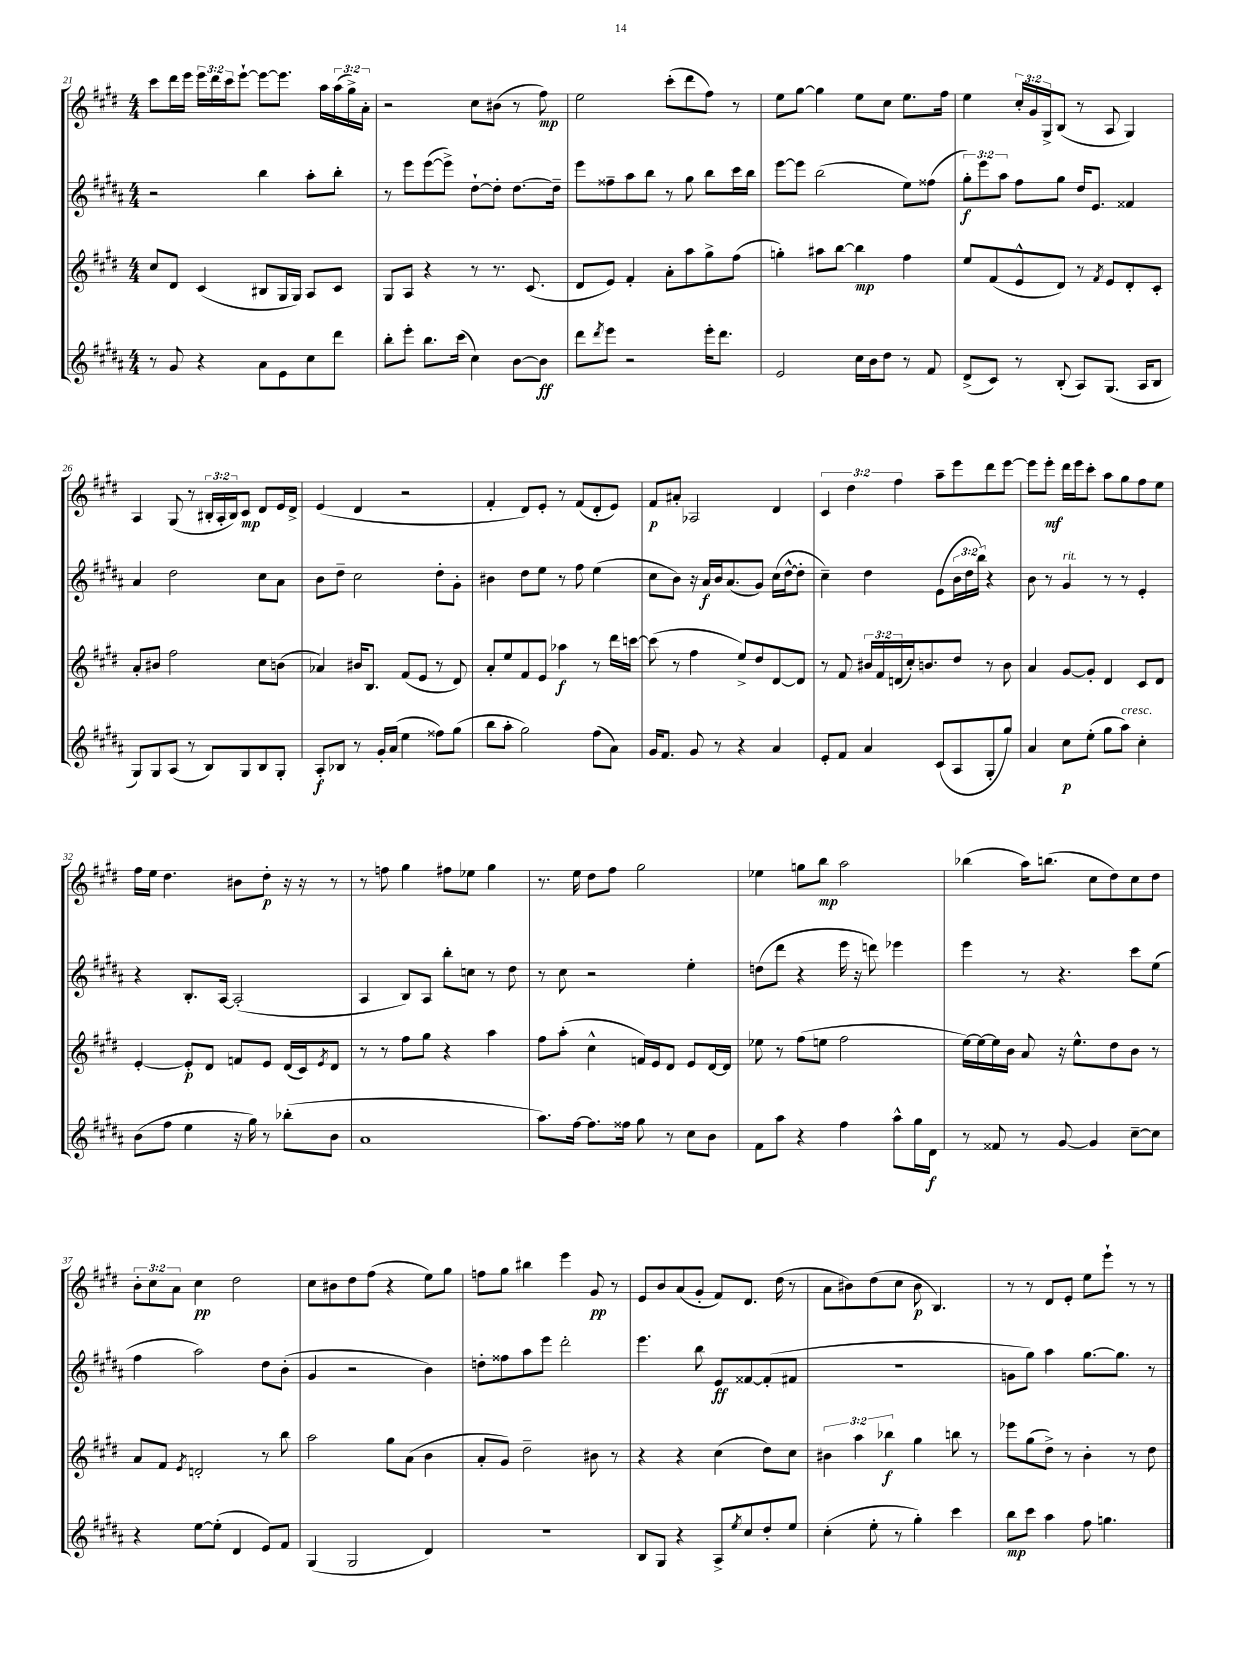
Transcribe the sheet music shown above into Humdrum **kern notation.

**kern	**dynam	**kern	**dynam	**kern	**dynam	**kern	**dynam
*part4	*part4	*part3	*part3	*part2	*part2	*part1	*part1
*staff4	*staff4	*staff3	*staff3	*staff2	*staff2	*staff1	*staff1
*clefG2	*	*clefG2	*	*clefG2	*	*clefG2	*
*k[f#c#g#d#a#]	*	*k[f#c#g#d#]	*	*k[f#c#g#d#a#]	*	*k[f#c#g#d#]	*
*M4/4	*	*M4/4	*	*M4/4	*	*M4/4	*
=21	=21	=21	=21	=21	=21	=21	=21
8r	.	8cc#/L	.	2r	.	8ccc#\L	.
8g#/	.	8d#/J	.	.	.	16ddd#\L	.
.	.	.	.	.	.	16eee\JJ	.
4r	.	(4c#/	.	.	.	24eee\LL	.
.	.	.	.	.	.	24ddd#\	.
.	.	.	.	.	.	24ccc#\J	.
.	.	.	.	.	.	[8eee`\J	.
8a#\L	.	8B#X/L	.	4bb\	.	8eee\L_	.
8e\	.	16G#/L	.	.	.	8.eee\J]	.
.	.	16G#/JJ)	.	.	.	.	.
8cc#\	.	8A/L	.	8aa#'\L	.	.	.
.	.	.	.	.	.	16aa\LL	.
8ddd#\J	.	8c#/J	.	8bb'\J	.	(24aa\	.
.	.	.	.	.	.	24gg#^\)	.
.	.	.	.	.	.	24a'\JJ	.
=22	=22	=22	=22	=22	=22	=22	=22
8bb'\L	.	8G#/L	.	8r	.	2r	.
8eee'\J	.	8A/J	.	8eee\L	.	.	.
8.bb\L	.	4r	.	([8eee\	.	.	.
.	.	.	.	8eee^\J])	.	.	.
(16ccc#\Jk	.	.	.	.	.	.	.
4cc#\)	.	8r	.	[8dd#`\L	.	8cc#\L	.
.	.	8.r	.	8dd#'\J]	.	(8b#X\J	.
[8b\L	.	.	.	[8.dd#\L	.	8r	.
.	.	(8.c#/	.	.	.	.	.
8b\J]	ff	.	.	.	.	8ff#\)	mp
.	.	.	.	16dd#~\Jk]	.	.	.
=23	=23	=23	=23	=23	=23	=23	=23
8ddd#\L	.	8d#/L	.	8eee\L	.	2ee\	.
8qddd#/	.	.	.	.	.	.	.
8eee\J	.	8e/J)	.	8ff##X~\	.	.	.
2r	.	4f#'/	.	8aa#\	.	.	.
.	.	.	.	8bb\J	.	.	.
.	.	8a'\L	.	8r	.	(8ccc#'\L	.
.	.	8aa\	.	8gg#\	.	8ddd#\	.
16eee'\KL	.	8gg#^\	.	8bb\L	.	8ff#\J)	.
8.ddd#\J	.	.	.	.	.	.	.
.	.	(8ff#\J	.	16ccc#\L	.	8r	.
.	.	.	.	16bb\JJ	.	.	.
=24	=24	=24	=24	=24	=24	=24	=24
2e/	.	4ggn'\)	.	[8eee\L	.	8ee\L	.
.	.	.	.	8eee\J]	.	[8gg#\J	.
.	.	8aa#X\L	.	(2bb\	.	4gg#\]	.
.	.	[8bb\J	.	.	.	.	.
16cc#\LL	.	4bb\]	mp	.	.	8ee\L	.
16b\J	.	.	.	.	.	.	.
8dd#\J	.	.	.	.	.	8cc#\J	.
8r	.	4ff#\	.	8ee\L)	.	8.ee\L	.
8f#/	.	.	.	(8ff##X\J	.	.	.
.	.	.	.	.	.	16ff#\Jk	.
=25	=25	=25	=25	=25	=25	=25	=25
(8d#^/L	.	8ee/L	.	12gg#'\L)	f	4ee\	.
.	.	.	.	12eee\	.	.	.
8c#/J)	.	(8f#/	.	.	.	.	.
.	.	.	.	12aa#\J	.	.	.
8r	.	8e^^/	.	8ff#\L	.	24cc#'/LL	.
.	.	.	.	.	.	24g#/	.
.	.	.	.	.	.	24G#^/J	.
(8B'/	.	8d#/J)	.	8gg#\J	.	(8B/J	.
8A#/L)	.	8r	.	16dd#/KL	.	8r	.
.	.	.	.	8.e/J	.	.	.
.	.	8qf#/	.	.	.	.	.
(8.G#/J	.	8e/L	.	.	.	8A/	.
.	.	8d#'/	.	4f##X/	.	4G#/)	.
16A#/KL	.	.	.	.	.	.	.
8B/J	.	8c#'/J	.	.	.	.	.
!!LO:LB:g=z
=26	=26	=26	=26	=26	=26	=26	=26
8G#/L)	.	8a'/L	.	4a#/	.	4A/	.
8G#/	.	8b#X/J	.	.	.	.	.
(8A#/J	.	2ff#\	.	2dd#\	.	(8G#/	.
8r	.	.	.	.	.	8r	.
8B/L)	.	.	.	.	.	24B#X'/LL	.
.	.	.	.	.	.	24A'/	.
.	.	.	.	.	.	24B#/J)	.
8G#/	.	.	.	.	.	8c#/J	mp
8B/	.	8cc#\L	.	8cc#\L	.	8d#/L	.
8G#'/J	.	(8bn\J	.	8a#\J	.	16e/L	.
.	.	.	.	.	.	16d#^/JJ	.
=27	=27	=27	=27	=27	=27	=27	=27
8A#'/L	f	4a-X/)	.	8b\L	.	(4e/	.
8B-X/J	.	.	.	8dd#~\J	.	.	.
8r	.	16b#X/KL	.	2cc#\	.	4d#/	.
.	.	8.B/J	.	.	.	.	.
16g#'/LL	.	.	.	.	.	.	.
(16a#/JJ	.	.	.	.	.	.	.
4ee\	.	(8f#/L	.	.	.	2r	.
.	.	8e/J	.	.	.	.	.
8ff##X\L)	.	8r	.	8dd#'\L	.	.	.
(8gg#\J	.	8d#/)	.	8g#'\J	.	.	.
=28	=28	=28	=28	=28	=28	=28	=28
8bb\L	.	8a'/L	.	4b#X\	.	4f#'/	.
8aa#'\J	.	8ee/	.	.	.	.	.
2gg#\)	.	8f#/	.	8dd#\L	.	8d#/L)	.
.	.	8e/J	.	8ee\J	.	8e'/J	.
.	.	4aa-X\	f	8r	.	8r	.
.	.	.	.	8ff#\	.	(8f#/L	.
(8ff#\L	.	8r	.	(4ee\	.	8d#'/	.
8a#\J)	.	16ddd#\LL	.	.	.	8e/J)	.
.	.	[16cccn\JJ	.	.	.	.	.
=29	=29	=29	=29	=29	=29	=29	=29
16g#/KL	.	(8ccc\]	.	8cc#\L	.	8f#/L	p
8.f#/J	.	.	.	.	.	.	.
.	.	8r	.	8b\J)	.	8a#X'/J	.
8g#/	.	4ff#\	.	16r	.	2A-X/	.
.	.	.	.	16a#/LL	f	.	.
8r	.	.	.	16b/J	.	.	.
.	.	.	.	(8.a#/	.	.	.
4r	.	8ee^/L)	.	.	.	.	.
.	.	8dd#/	.	8g#/J)	.	.	.
4a#/	.	[8d#/	.	(16cc#\LL	.	4d#/	.
.	.	.	.	[16dd#^^\J	.	.	.
.	.	8d#/J]	.	8dd#'\J]	.	.	.
=30	=30	=30	=30	=30	=30	=30	=30
8e'/L	.	8r	.	4cc#~\)	.	6c#/	.
8f#/J	.	8f#/	.	.	.	.	.
.	.	.	.	.	.	6dd#\	.
4a#/	.	24b#X/LL	.	4dd#\	.	.	.
.	.	24f#/	.	.	.	.	.
.	.	(24dn/	.	.	.	6ff#\	.
.	.	16cc#'/J)	.	.	.	.	.
.	.	8.bn/	.	.	.	.	.
(8c#/L	.	.	.	(8e\L	.	8aa~\L	.
8A#/	.	8dd#/J	.	24b\L	.	8eee\	.
.	.	.	.	24dd#\	.	.	.
.	.	.	.	24bb\JJ)	.	.	.
8G#'/	.	8r	.	4r	.	8ddd#\	.
8gg#/J)	.	8b\	.	.	.	[8eee\J	.
=31	=31	=31	=31	=31	=31	=31	=31
4a#/	.	4a/	.	8b\	.	8eee\L]	.
.	.	.	.	8r	.	8eee'\J	mf
!	!	!	!	!LO:TX:a:i:t=rit.	!	!	!
8cc#\L	p	[8g#/L	.	4g#/	.	16ddd#\LL	.
.	.	.	.	.	.	16eee\J	.
(8ee'\J	.	8g#'/J]	.	.	.	8ccc#'\J	.
8gg#\L	.	4d#/	.	8r	.	8aa\L	.
!LO:TX:a:i:t=cresc.	!	!	!	!	!	!	!
8aa#\J)	.	.	.	8r	.	8gg#\	.
4cc#'\	.	8c#/L	.	4e'/	.	8ff#\	.
.	.	8d#/J	.	.	.	8ee\J	.
!!LO:LB:g=z
=32	=32	=32	=32	=32	=32	=32	=32
(8b\L	.	[4e'/	.	4r	.	16ff#\LL	.
.	.	.	.	.	.	16ee\JJ	.
8ff#\J	.	.	.	.	.	4.dd#\	.
4ee\	.	8e'/L]	p	8.B'/L	.	.	.
.	.	8d#/J	.	.	.	.	.
.	.	.	.	[16A#/Jk	.	.	.
16r	.	8fn/L	.	(2A#'/]	.	8b#X\L	.
16gg#\)	.	.	.	.	.	.	.
8r	.	8e/J	.	.	.	8dd#'\J	p
(8bb-X'\L	.	(16d#/LL	.	.	.	16r	.
.	.	16c#/J)	.	.	.	16r	.
.	.	8qe/	.	.	.	.	.
8b\J	.	8d#/J	.	.	.	8r	.
=33	=33	=33	=33	=33	=33	=33	=33
1a#	.	8r	.	4A#/	.	8r	.
.	.	8r	.	.	.	8ffn\	.
.	.	8ff#\L	.	8B/L)	.	4gg#\	.
.	.	8gg#\J	.	8A#/J	.	.	.
.	.	4r	.	8bb'\L	.	8ff#X\L	.
.	.	.	.	8ccn\J	.	8ee-X\J	.
.	.	4aa\	.	8r	.	4gg#\	.
.	.	.	.	8dd#\	.	.	.
=34	=34	=34	=34	=34	=34	=34	=34
8.aa#\L)	.	8ff#\L	.	8r	.	8.r	.
.	.	(8aa'\J	.	8cc#\	.	.	.
[16ff#\Jk	.	.	.	.	.	16ee\	.
8.ff#\L]	.	4cc#^^\	.	2r	.	8dd#\L	.
.	.	.	.	.	.	8ff#\J	.
16ff##X\Jk	.	.	.	.	.	.	.
8gg#\	.	16fn/LL)	.	.	.	2gg#\	.
.	.	16e/J	.	.	.	.	.
8r	.	8d#/J	.	.	.	.	.
8cc#\L	.	8e/L	.	4ee'\	.	.	.
8b\J	.	[16d#/L	.	.	.	.	.
.	.	16d#/JJ]	.	.	.	.	.
=35	=35	=35	=35	=35	=35	=35	=35
8f#\L	.	8ee-X\	.	(8ddn\L	.	4ee-X\	.
8aa#\J	.	8r	.	8ddd#\J	.	.	.
4r	.	(8ff#\L	.	4r	.	8ggn\L	.
.	.	8een\J	.	.	.	8bb\J	mp
4ff#\	.	2ff#\	.	16eee\	.	2aa\	.
.	.	.	.	16r	.	.	.
.	.	.	.	8dddn\)	.	.	.
8aa#^^\L	.	.	.	4eee-X\	.	.	.
16gg#\L	.	.	.	.	.	.	.
16d#\JJ	f	.	.	.	.	.	.
=36	=36	=36	=36	=36	=36	=36	=36
8r	.	[16ee\LL)	.	4eee\	.	(4bb-X\	.
.	.	16ee\_	.	.	.	.	.
8f##X/	.	16ee\]	.	.	.	.	.
.	.	16b\JJ	.	.	.	.	.
8r	.	8a/	.	8r	.	16aa\KL)	.
.	.	.	.	.	.	(8.bbn\J	.
[8g#/	.	16r	.	4.r	.	.	.
.	.	8.ee^^\L	.	.	.	.	.
4g#/]	.	.	.	.	.	8cc#\L	.
.	.	8dd#\	.	.	.	8dd#\)	.
[8cc#~\L	.	8b\J	.	8ccc#\L	.	8cc#\	.
8cc#\J]	.	8r	.	(8ee\J	.	8dd#\J	.
!!LO:LB:g=z
=37	=37	=37	=37	=37	=37	=37	=37
4r	.	8a/L	.	4ff#\	.	12b'\L	.
.	.	.	.	.	.	12cc#\	.
.	.	8f#/J	.	.	.	.	.
.	.	.	.	.	.	12a\J	.
.	.	8qe/	.	.	.	.	.
[8ee\L	.	2dn'/	.	2aa#\)	.	4cc#\	pp
(8ee'\J]	.	.	.	.	.	.	.
4d#/	.	.	.	.	.	2dd#\	.
8e/L)	.	8r	.	8dd#\L	.	.	.
8f#/J	.	8bb\	.	(8b'\J	.	.	.
=38	=38	=38	=38	=38	=38	=38	=38
(4G#/	.	2aa\	.	4g#/	.	8cc#\L	.
.	.	.	.	.	.	8b#X\	.
2G#/	.	.	.	2r	.	8dd#\	.
.	.	.	.	.	.	(8ff#\J	.
.	.	8gg#\L	.	.	.	4r	.
.	.	(8a\J	.	.	.	.	.
4d#/)	.	4b\	.	4b\)	.	8ee\L)	.
.	.	.	.	.	.	8gg#\J	.
=39	=39	=39	=39	=39	=39	=39	=39
1r	.	8a'/L	.	8ddn'\L	.	8ffn\L	.
.	.	8g#/J)	.	8ff##X\	.	8gg#\J	.
.	.	2dd#~\	.	8aa#\	.	4bb#X\	.
.	.	.	.	8eee\J	.	.	.
.	.	.	.	2ddd#'\	.	4eee\	.
.	.	8b#X\	.	.	.	8g#/	pp
.	.	8r	.	.	.	8r	.
=40	=40	=40	=40	=40	=40	=40	=40
8B/L	.	4r	.	4.eee\	.	8e/L	.
8G#/J	.	.	.	.	.	8b/	.
4r	.	4r	.	.	.	(8a/	.
.	.	.	.	8bb\	.	8g#'/J	.
8A#^/L	.	(4cc#\	.	8e/L	ff	8f#/L)	.
8qee/	.	.	.	.	.	.	.
8cc#/	.	.	.	[8f##X/	.	8.d#/J	.
8dd#'/	.	8dd#\L)	.	(8f##'/]	.	.	.
.	.	.	.	.	.	(16dd#\	.
8ee/J	.	8cc#\J	.	8f#X/J	.	8r	.
=41	=41	=41	=41	=41	=41	=41	=41
(4cc#'\	.	6b#X\	.	1r	.	8a\L	.
.	.	.	.	.	.	8b#X\)	.
.	.	6aa\	.	.	.	.	.
8ee'\	.	.	.	.	.	(8dd#\	.
.	.	6bb-X\	f	.	.	.	.
8r	.	.	.	.	.	8cc#\J	.
4gg#'\)	.	4gg#\	.	.	.	8b#\	p
.	.	.	.	.	.	4.B/)	.
4ccc#\	.	8bbn\	.	.	.	.	.
.	.	8r	.	.	.	.	.
=42	=42	=42	=42	=42	=42	=42	=42
8bb\L	mp	8eee-X\L	.	8gn\L	.	8r	.
8ccc#\J	.	(8gg#\	.	8gg#\J)	.	8r	.
4aa#\	.	8dd#^\J)	.	4aa#\	.	8d#/L	.
.	.	8r	.	.	.	8e'/J	.
8ff#\	.	4b'\	.	[8.gg#\L	.	8ee\L	.
4.ggn\	.	.	.	.	.	8eee`\J	.
.	.	.	.	8.gg#\J]	.	.	.
.	.	8r	.	.	.	8r	.
.	.	8dd#\	.	8r	.	8r	.
==	==	==	==	==	==	==	==
*-	*-	*-	*-	*-	*-	*-	*-
